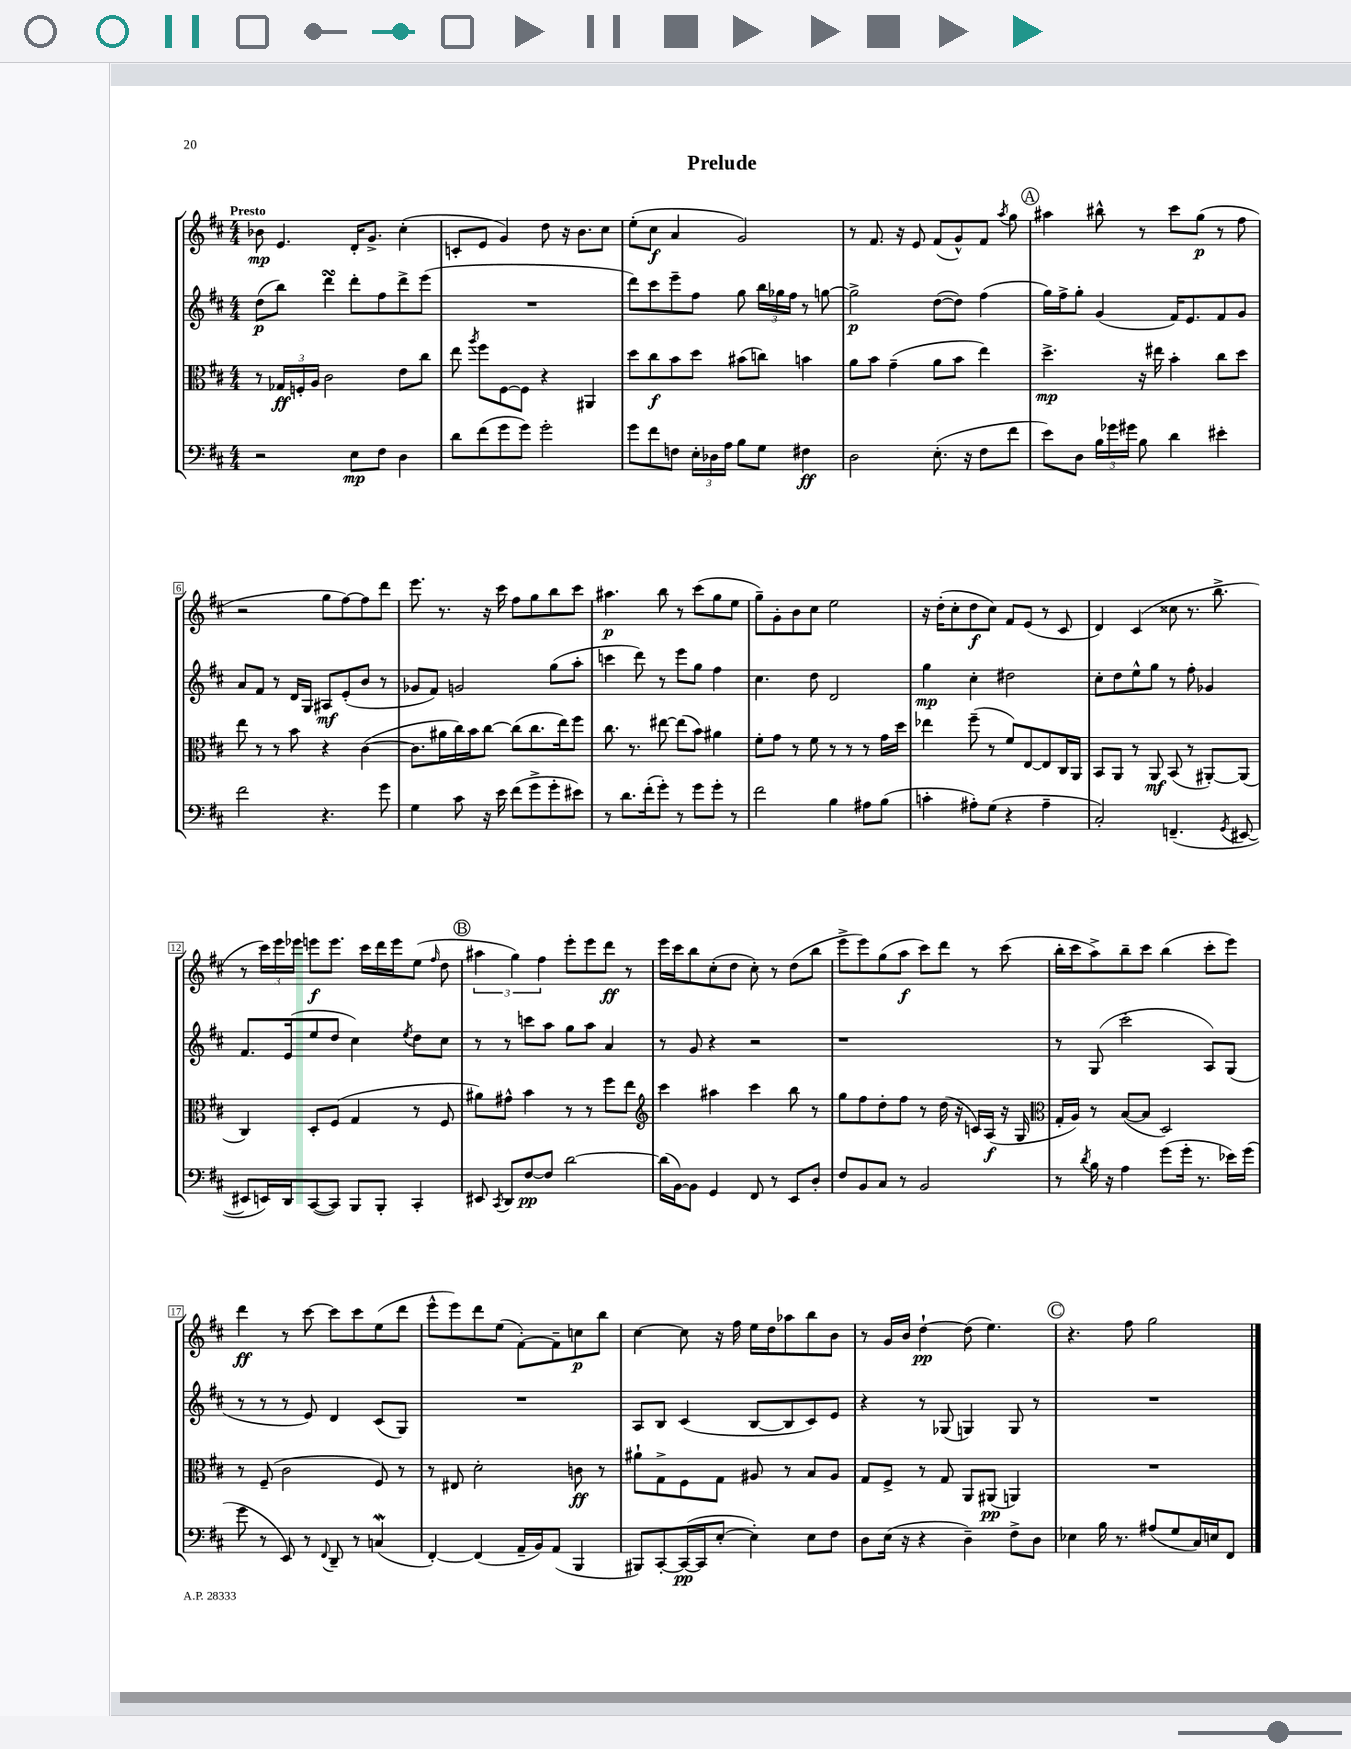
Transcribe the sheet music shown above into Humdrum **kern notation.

**kern	**dynam	**kern	**dynam	**kern	**dynam	**kern	**dynam
*part4	*part4	*part3	*part3	*part2	*part2	*part1	*part1
*staff4	*staff4	*staff3	*staff3	*staff2	*staff2	*staff1	*staff1
*clefF4	*	*clefC3	*	*clefG2	*	*clefG2	*
*k[f#c#]	*	*k[f#c#]	*	*k[f#c#]	*	*k[f#c#]	*
*M4/4	*	*M4/4	*	*M4/4	*	*M4/4	*
=1	=1	=1	=1	=1	=1	=1	=1
!	!	!	!	!	!	!LO:TX:a:B:t=Presto	!
2r	.	8r	.	(8dd\L	p	8b-X\	mp
.	.	24G-X/LL	ff	8bb\J)	.	4.e/	.
.	.	24Fn'/	.	.	.	.	.
.	.	24A/JJ	.	.	.	.	.
.	.	2c#\	.	4dddsSSs\	.	.	.
8E\L	mp	.	.	8ddd'\L	.	16d'/KL	.
.	.	.	.	.	.	8.g^/J	.
8F#\J	.	.	.	8ff#\	.	.	.
4D\	.	8e\L	.	8ddd^\	.	(4cc#'\	.
.	.	8cc#\J	.	(8eee\J	.	.	.
=2	=2	=2	=2	=2	=2	=2	=2
8d\L	.	8ee\	.	1r	.	8cn'/L	.
.	.	8qaa/	.	.	.	.	.
(8f#\	.	8ff#\L	.	.	.	8e/J	.
8g\	.	[8F#\	.	.	.	4g/)	.
8g\J)	.	8F#\J]	.	.	.	.	.
2g'\	.	4r	.	.	.	8dd\	.
.	.	.	.	.	.	16r	.
.	.	.	.	.	.	8.b\L	.
.	.	4AA#X/	.	.	.	.	.
.	.	.	.	.	.	8cc#\J	.
=3	=3	=3	=3	=3	=3	=3	=3
8g\L	.	8dd\L	.	8ddd\L)	.	(8ee'\L	.
8f#\	.	8cc#\	f	8ccc#\	.	8cc#\J	f
8Fn\J	.	8b\	.	8eee~\	.	4a/	.
24E'\LL	.	8dd\J	.	8ff#\J	.	.	.
24D-X\	.	.	.	.	.	.	.
24A\JJ	.	.	.	.	.	.	.
8B\L	.	(8b#X\L	.	8gg\	.	2g/)	.
8G\J	.	8ccn\J)	.	24bb\LL	.	.	.
.	.	.	.	24gg-X\	.	.	.
.	.	.	.	24ff#\JJ	.	.	.
4F#X\	ff	4bn\	.	8r	.	.	.
.	.	.	.	[8ggn\	.	.	.
=4	=4	=4	=4	=4	=4	=4	=4
2D\	.	8a\L	.	2gg^\]	p	8r	.
.	.	8b\J	.	.	.	8.f#/	.
.	.	(4g~\	.	.	.	.	.
.	.	.	.	.	.	16r	.
.	.	.	.	.	.	8e/	.
(8.E'\	.	8a\L	.	([8dd\L	.	(8f#/L	.
.	.	8b\J	.	8dd\J])	.	8g^^/)	.
16r	.	.	.	.	.	.	.
8F#\L	.	4ee\)	.	(4ff#\	.	8f#/J	.
.	.	.	.	.	.	8qaa/	.
8f#\J	.	.	.	.	.	8gg\	.
!!LO:REH:place=s1:t=A
=5	=5	=5	=5	=5	=5	=5	=5
8e\L)	.	4.dd^\	mp	16gg\LL)	.	4aa#X\	.
.	.	.	.	16ff#^\J	.	.	.
8D\J	.	.	.	8gg'\J	.	.	.
24B\LL	.	.	.	(4g/	.	8bb#X^^\	.
24g-X\	.	.	.	.	.	.	.
24g#X\JJ	.	.	.	.	.	.	.
8B\	.	16r	.	.	.	8r	.
.	.	16ee#X\	.	.	.	.	.
4d\	.	4b'\	.	16f#/KL)	.	8ccc#\L	.
.	.	.	.	8.e/	.	.	.
.	.	.	.	.	.	(8gg\J	p
4e#X'\	.	8cc#\L	.	8f#/	.	8r	.
.	.	8dd\J	.	8g/J	.	8ff#\	.
!!LO:LB:g=z
=6	=6	=6	=6	=6	=6	=6	=6
2f#\	.	8ee\	.	8a/L	.	2r	.
.	.	8r	.	8f#/J	.	.	.
.	.	8r	.	8r	.	.	.
.	.	8b\	.	16d/LL	.	.	.
.	.	.	.	16G/JJ	.	.	.
4.r	.	4r	.	8A#X/L	mf	8gg\L	.
.	.	.	.	(8e'/	.	[8ff#\)	.
.	.	([4c#\	.	8b/J	.	8ff#\]	.
8g\	.	.	.	8r	.	8ddd\J	.
=7	=7	=7	=7	=7	=7	=7	=7
4G\	.	8.c#\L]	.	8g-X/L	.	8.eee\	.
.	.	.	.	8f#/J)	.	.	.
.	.	16a#X\L	.	.	.	8.r	.
8c#\	.	16cc#\)	.	2gn/	.	.	.
.	.	16b\J	.	.	.	.	.
16r	.	[8cc#\J	.	.	.	16r	.
16e\	.	.	.	.	.	16ccc#\	.
(8f#\L	.	(8cc#\L]	.	.	.	8ff#\L	.
8g^\	.	8.cc#\	.	.	.	8gg\	.
8g'\	.	.	.	(8gg\L	.	8bb\	.
.	.	16ee\k)	.	.	.	.	.
8e#X\J)	.	8ff#\J	.	8aa'\J	.	8ccc#\J	.
=8	=8	=8	=8	=8	=8	=8	=8
8r	.	8.cc#\	.	4cccn\	.	4.aa#X\	p
8.d\L	.	.	.	.	.	.	.
.	.	8.r	.	.	.	.	.
.	.	.	.	8ddd\)	.	.	.
(16f#'\k	.	.	.	.	.	.	.
8g'\J)	.	[8ee#X\	.	8r	.	8bb\	.
8r	.	(8ee#\L]	.	8eee\L	.	8r	.
8g\L	.	8b\J)	.	8gg\J	.	(8ccc#\L	.
8g'\J	.	4a#X\	.	4ff#\	.	8gg\	.
8r	.	.	.	.	.	8ee\J	.
=9	=9	=9	=9	=9	=9	=9	=9
2f#\	.	8f#'\L	.	4.cc#\	.	8gg~\L)	.
.	.	8g\J	.	.	.	8g'\	.
.	.	8r	.	.	.	8b\	.
.	.	8f#\	.	8dd\	.	8cc#\J	.
4B\	.	8r	.	2d/	.	2ee\	.
.	.	8r	.	.	.	.	.
8A#X\L	.	8r	.	.	.	.	.
(8B\J	.	16g\LL	.	.	.	.	.
.	.	16dd\JJ	.	.	.	.	.
=10	=10	=10	=10	=10	=10	=10	=10
4cn'\	.	4ee-X\	.	4gg\	mp	16r	.
.	.	.	.	.	.	(16dd'\KL	.
.	.	.	.	.	.	8cc#'\	.
8A#X'\L)	.	(8ff#~\	.	4cc#'\	.	8dd\	f
(8G\J	.	8r	.	.	.	8cc#\J)	.
4r	.	8f#/L)	.	2dd#X\	.	8f#/L	.
.	.	[8E/	.	.	.	(8e/J	.
4A#~\	.	8E/]	.	.	.	8r	.
.	.	16C#/L	.	.	.	8c#/	.
.	.	16AA/JJ	.	.	.	.	.
=11	=11	=11	=11	=11	=11	=11	=11
2C#'/)	.	8BB/L	.	8cc#'\L	.	4d/)	.
.	.	8AA/J	.	8dd\	.	.	.
.	.	8r	.	8ee^^\	.	(4c#/	.
.	.	8AA/	mf	8gg\J	.	.	.
(4.FFn~/	.	(8BB/	.	8r	.	8cc##X\	.
.	.	8r	.	8ff#'\	.	8.r	.
.	.	[8AA#X'/L)	.	4g-X/	.	.	.
.	.	.	.	.	.	8.bb^\	.
8qGG/	.	.	.	.	.	.	.
[8EE#X/	.	(8AA#/J]	.	.	.	.	.
!!LO:LB:g=z
=12	=12	=12	=12	=12	=12	=12	=12
8EE#X/L]	.	4C#/)	.	8.f#/L	.	8r	.
16EEn/L)	.	.	.	.	.	24ccc#\LL)	.
.	.	.	.	.	.	24eee\	.
16DD/J	.	.	.	(16e/k	.	.	.
.	.	.	.	.	.	24eee-X\JJ	.
([8CC#/	.	8D'/L	.	8ee/	.	8eeen\L	f
8CC#/J])	.	(8F#/J	.	8dd/J	.	8.eee\J	.
8BBB/L	.	4G/	.	4cc#\)	.	.	.
.	.	.	.	.	.	16ccc#\LL	.
8BBB'/J	.	.	.	.	.	16ddd\	.
.	.	.	.	.	.	16eee\J	.
.	.	.	.	8qee/	.	.	.
4CC#'/	.	8r	.	8dd\L	.	(8ee\J	.
.	.	.	.	.	.	16qqff#/	.
.	.	8F#/	.	8cc#\J	.	8dd\	.
!!LO:REH:place=s1:t=B
=13	=13	=13	=13	=13	=13	=13	=13
8EE#X/	.	8a#X\L)	.	8r	.	6aa#X\	.
8qCC#/	.	.	.	.	.	.	.
8DD/L	.	8g#X^^\J	.	8r	.	.	.
.	.	.	.	.	.	6gg\)	.
[8F#/	pp	4b\	.	8cccn\L	.	.	.
.	.	.	.	.	.	6ff#\	.
8F#/J]	.	.	.	8aa\J	.	.	.
[2d\	.	8r	.	8gg\L	.	8eee'\L	.
.	.	8r	.	8aa\J	.	8eee\	.
.	.	8ff#\L	.	4a/	.	8ddd\J	ff
.	.	8ee\J	.	.	.	8r	.
=14	=14	=14	=14	=14	=14	=14	=14
*	*	*clefG2	*	*	*	*	*
(16d\LL]	.	4ccc#\	.	8r	.	16eee\LL	.
[16BB\J)	.	.	.	.	.	16ccc#\J	.
8BB\J]	.	.	.	8g/	.	8bb\	.
4GG/	.	4aa#X\	.	4r	.	(8cc#'\	.
.	.	.	.	.	.	8dd\J	.
8FF#/	.	4ccc#\	.	2r	.	8cc#'\)	.
8r	.	.	.	.	.	8r	.
8EE/L	.	8bb\	.	.	.	(8dd\L	.
8D'/J	.	8r	.	.	.	8bb\J	.
=15	=15	=15	=15	=15	=15	=15	=15
8F#/L	.	8gg\L	.	1r	.	8eee^\L	.
8BB/	.	8ff#\	.	.	.	8eee\)	.
8C#/J	.	8dd'\	.	.	.	(8gg\	.
8r	.	8ff#\J	.	.	.	8aa\J	f
2BB/	.	8r	.	.	.	8ccc#\L)	.
.	.	(16dd\	.	.	.	8ddd\J	.
.	.	16r	.	.	.	.	.
.	.	16cn/LL)	.	.	.	8r	.
.	.	(16A/JJ	f	.	.	.	.
.	.	16r	.	.	.	(8ccc#\	.
.	.	16G/	.	.	.	.	.
=16	=16	=16	=16	=16	=16	=16	=16
*	*	*clefC3	*	*	*	*	*
8r	.	16G'/LL	.	8r	.	16bb'\LL	.
.	.	16A/JJ)	.	.	.	16ccc#\J	.
8qd/	.	.	.	.	.	.	.
16B\	.	8r	.	(8G/	.	8aa^\)	.
16r	.	.	.	.	.	.	.
4A\	.	([8B/L	.	2ccc#'\	.	8bb~\	.
.	.	8B/J]	.	.	.	8ccc#\J	.
(8g\L	.	2D/)	.	.	.	(4bb\	.
16g'\Jk	.	.	.	.	.	.	.
8.r	.	.	.	.	.	.	.
.	.	.	.	8A/L)	.	8ccc#'\L	.
16e-X\LL)	.	.	.	(8G/J	.	8eee\J)	.
(16g\JJ	.	.	.	.	.	.	.
!!LO:LB:g=z
=17	=17	=17	=17	=17	=17	=17	=17
8g\	.	8r	.	8r	.	4ddd\	ff
8r	.	(8F#~/	.	8r	.	.	.
8EE/)	.	2c#\	.	8r	.	8r	.
8r	.	.	.	8e/)	.	[8ccc#\	.
8qqFF#/	.	.	.	.	.	.	.
8DD~/	.	.	.	4d/	.	8ccc#\L]	.
8r	.	.	.	.	.	8ccc#\	.
(4Cnw/	.	8F#/)	.	(8c#/L	.	(8ee\	.
.	.	8r	.	8G/J)	.	8ddd\J	.
=18	=18	=18	=18	=18	=18	=18	=18
[4FF#'/)	.	8r	.	1r	.	8eee^^\L	.
.	.	8E#X/	.	.	.	8eee\)	.
(4FF#/]	.	2d'\	.	.	.	8ddd\	.
.	.	.	.	.	.	(8ee\J	.
16AA~/LL	.	.	.	.	.	[8f#'\L)	.
16BB/J)	.	.	.	.	.	.	.
(8AA/J	.	.	.	.	.	8f#~\]	.
4BBB/	.	8cn\	ff	.	.	8ccn\	p
.	.	8r	.	.	.	8bb\J	.
=19	=19	=19	=19	=19	=19	=19	=19
8BBB#X/L)	.	8a#X`\L	.	8A/L	.	[4cc#\	.
[8CC#'/	.	8G^\	.	8B/J	.	.	.
(16CC#/L_	pp	8F#\	.	(4c#/	.	8cc#\]	.
16CC#/J]	.	.	.	.	.	.	.
[8E'/J	.	8G\J	.	.	.	16r	.
.	.	.	.	.	.	16ff#\	.
4E'\])	.	8A#X/	.	[8B/L	.	16ee\LL	.
.	.	.	.	.	.	16dd\J	.
.	.	8r	.	8B/]	.	8aa-X\	.
8E\L	.	8B/L	.	8c#/)	.	8bb\	.
8F#\J	.	8A#/J	.	8e/J	.	8b\J	.
=20	=20	=20	=20	=20	=20	=20	=20
8D\L	.	8G/L	.	4r	.	8r	.
(16E\Jk	.	8F#^/J	.	.	.	16g/LL	.
16r	.	.	.	.	.	16b/JJ	.
4r	.	8r	.	8r	.	[4dd`\	pp
.	.	8G/	.	(8G-X/	.	.	.
4D~\)	.	8AA/L	.	4Gn/)	.	(8dd\]	.
.	.	(8AA#X/J	pp	.	.	4.ee\)	.
8F#^\L	.	4AAn/)	.	8G/	.	.	.
8D\J	.	.	.	8r	.	.	.
!!LO:REH:place=s1:t=C
=21	=21	=21	=21	=21	=21	=21	=21
4E-X\	.	1r	.	1r	.	4.r	.
16B\	.	.	.	.	.	.	.
8.r	.	.	.	.	.	.	.
.	.	.	.	.	.	8ff#\	.
(8A#X/L	.	.	.	.	.	2gg\	.
8G/	.	.	.	.	.	.	.
16C#/L)	.	.	.	.	.	.	.
16En/J	.	.	.	.	.	.	.
8FF#/J	.	.	.	.	.	.	.
==	==	==	==	==	==	==	==
*-	*-	*-	*-	*-	*-	*-	*-
